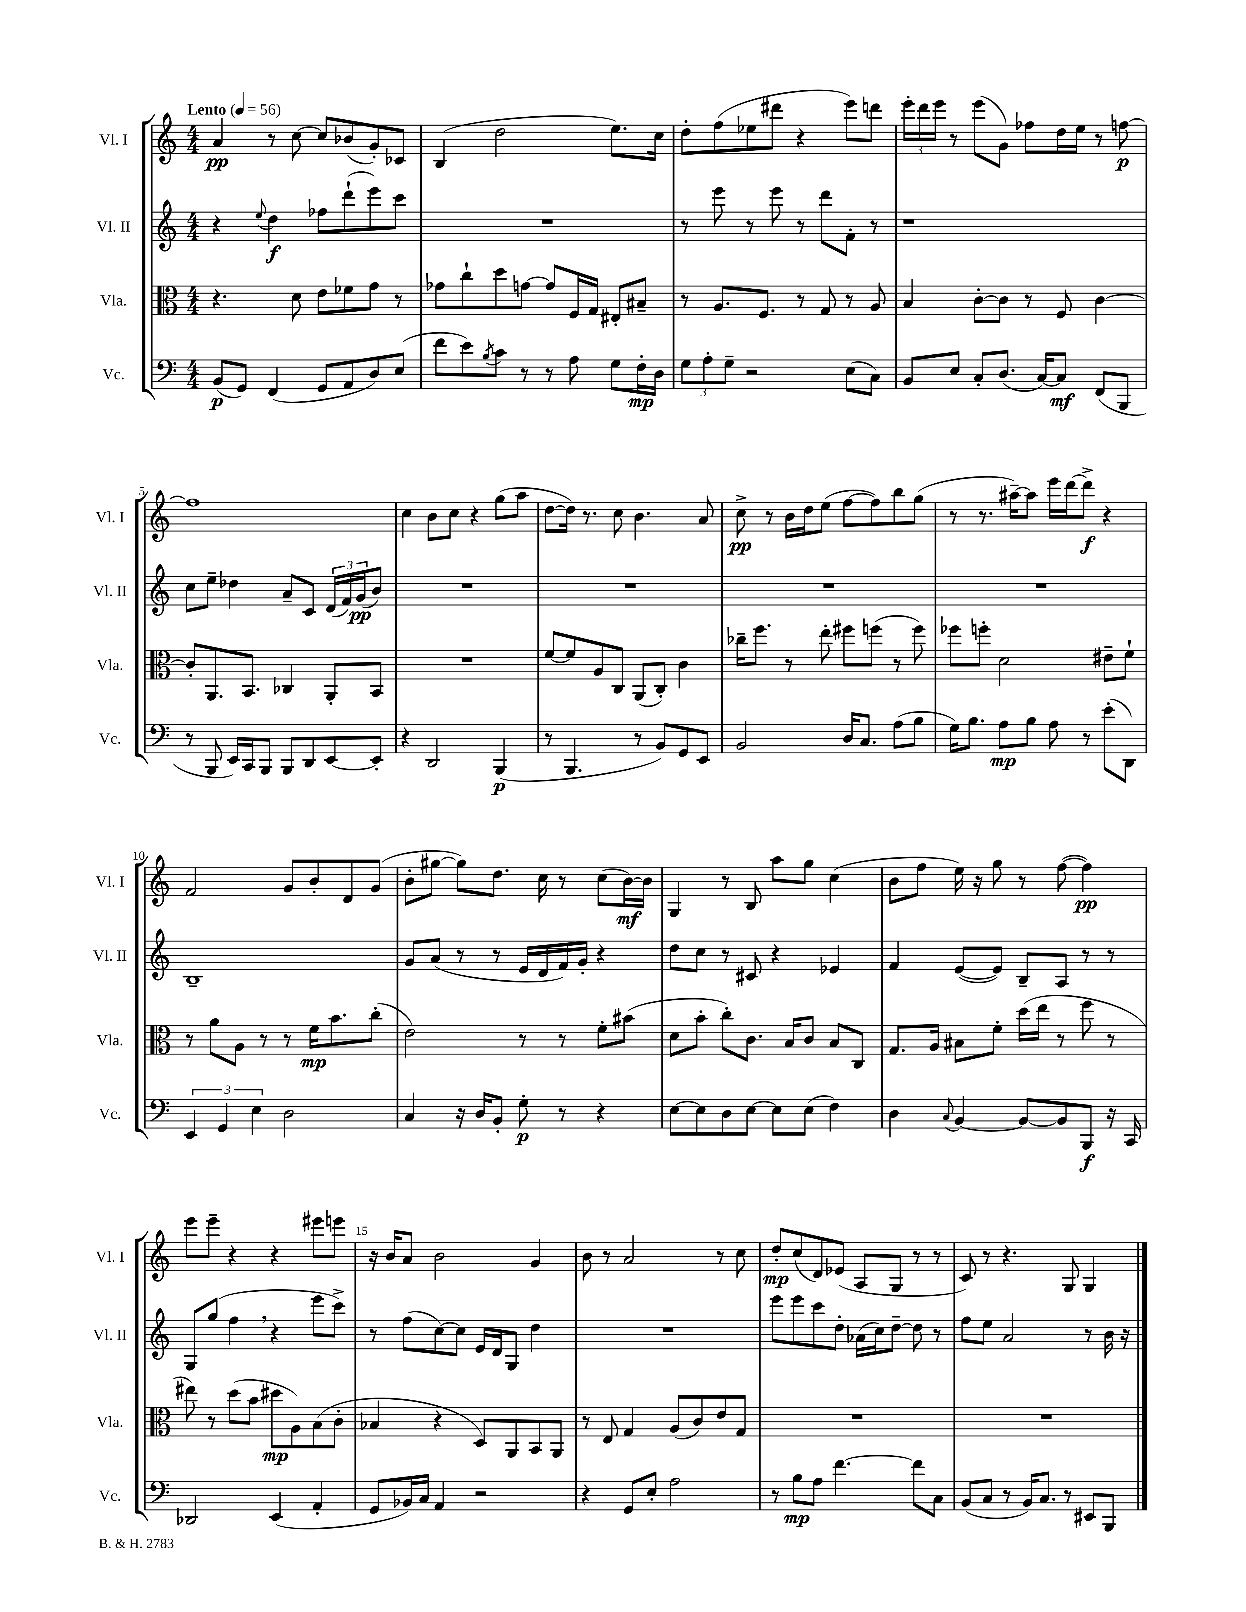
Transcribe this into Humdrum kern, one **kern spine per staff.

**kern	**dynam	**kern	**dynam	**kern	**dynam	**kern	**dynam
*part4	*part4	*part3	*part3	*part2	*part2	*part1	*part1
*staff4	*staff4	*staff3	*staff3	*staff2	*staff2	*staff1	*staff1
*I"Vc.	*	*I"Vla.	*	*I"Vl. II	*	*I"Vl. I	*
*I'Vc.	*	*I'Vla.	*	*I'Vl. II	*	*I'Vl. I	*
*clefF4	*	*clefC3	*	*clefG2	*	*clefG2	*
*k[]	*	*k[]	*	*k[]	*	*k[]	*
*M4/4	*	*M4/4	*	*M4/4	*	*M4/4	*
*MM56	*	*MM56	*	*MM56	*	*MM56	*
=1	=1	=1	=1	=1	=1	=1	=1
!	!	!	!	!	!	!LO:TX:a:B:t=Lento	!
(8BB/L	p	4.r	.	4r	.	4a/	pp
8GG/J)	.	.	.	.	.	.	.
.	.	.	.	8qqee/	.	.	.
(4FF/	.	.	.	4dd\	f	8r	.
.	.	8d\	.	.	.	[8cc\	.
8GG/L	.	8e\L	.	8ff-X\L	.	8cc/L]	.
8AA/	.	8f-X\	.	(8ddd`\	.	(8b-X/	.
8D/)	.	8g\J	.	8eee\)	.	8g'/)	.
(8E/J	.	8r	.	8ccc\J	.	8c-X/J	.
=2	=2	=2	=2	=2	=2	=2	=2
8f\L	.	8g-X\L	.	1r	.	(4B/	.
8e\)	.	8cc`\	.	.	.	.	.
8qB/	.	.	.	.	.	.	.
8c\J	.	8dd\	.	.	.	2dd\	.
8r	.	[8gn\J	.	.	.	.	.
8r	.	8g/L]	.	.	.	.	.
8A\	.	16F/L	.	.	.	.	.
.	.	16G/JJ	.	.	.	.	.
8G\L	.	8E#X'/L	.	.	.	8.ee\L)	.
16F'\L	mp	8B#X~/J	.	.	.	.	.
16D\JJ	.	.	.	.	.	16cc\Jk	.
=3	=3	=3	=3	=3	=3	=3	=3
12G\L	.	8r	.	8r	.	8dd'\L	.
12A'\	.	.	.	.	.	.	.
.	.	8.A/L	.	8eee\	.	(8ff\	.
12G~\J	.	.	.	.	.	.	.
2r	.	.	.	8r	.	8ee-X\	.
.	.	8.F/J	.	.	.	.	.
.	.	.	.	8eee\	.	8ddd#X\J	.
.	.	8r	.	8r	.	4r	.
.	.	8G/	.	8ddd\L	.	.	.
(8E\L	.	8r	.	8f'\J	.	8eee\L)	.
8C\J)	.	8A/	.	8r	.	8dddn\J	.
=4	=4	=4	=4	=4	=4	=4	=4
8BB/L	.	4B/	.	1r	.	24eee'\LL	.
.	.	.	.	.	.	24ddd\	.
.	.	.	.	.	.	24eee\JJ	.
8E/J	.	.	.	.	.	8r	.
8C'/L	.	[8c'\L	.	.	.	(8eee\L	.
(8.D/J	.	8c\J]	.	.	.	8g\J)	.
.	.	8r	.	.	.	8ff-X\L	.
[16C/KL)	.	.	.	.	.	.	.
8C/J]	mf	8F/	.	.	.	16dd\L	.
.	.	.	.	.	.	16ee\JJ	.
(8FF/L	.	[4c\	.	.	.	8r	.
8BBB/J	.	.	.	.	.	[8ffn\	p
!!LO:LB:g=z
=5	=5	=5	=5	=5	=5	=5	=5
8r	.	8c'/L]	.	8cc\L	.	1ff]	.
8BBB/	.	8.AA/	.	8ee~\J	.	.	.
16EE/LL)	.	.	.	4dd-X\	.	.	.
16CC/J	.	8.BB/J	.	.	.	.	.
8BBB/J	.	.	.	.	.	.	.
8BBB/L	.	4C-X/	.	8a~/L	.	.	.
8DD/	.	.	.	8c/J	.	.	.
[8EE/	.	8AA'/L	.	(24d/LL	.	.	.
.	.	.	.	24f/)	.	.	.
.	.	.	.	(24g/J	pp	.	.
8EE'/J]	.	8BB/J	.	8b/J)	.	.	.
=6	=6	=6	=6	=6	=6	=6	=6
4r	.	1r	.	1r	.	4cc\	.
2DD/	.	.	.	.	.	8b\L	.
.	.	.	.	.	.	8cc\J	.
.	.	.	.	.	.	4r	.
(4BBB/	p	.	.	.	.	(8gg\L	.
.	.	.	.	.	.	8aa\J	.
=7	=7	=7	=7	=7	=7	=7	=7
8r	.	[8f/L	.	1r	.	[8dd\L	.
4.BBB/	.	8f/]	.	.	.	16dd\Jk])	.
.	.	.	.	.	.	8.r	.
.	.	8A/	.	.	.	.	.
.	.	8C/J	.	.	.	8cc\	.
8r	.	(8AA/L	.	.	.	4.b\	.
8BB/L)	.	8C'/J)	.	.	.	.	.
8GG/	.	4c\	.	.	.	.	.
8EE/J	.	.	.	.	.	8a/	.
=8	=8	=8	=8	=8	=8	=8	=8
2BB/	.	16cc-X~\KL	.	1r	.	8cc^\	pp
.	.	8.ff\J	.	.	.	.	.
.	.	.	.	.	.	8r	.
.	.	8r	.	.	.	16b\LL	.
.	.	.	.	.	.	16dd\J	.
.	.	8ee'\	.	.	.	(8ee\J	.
16D/KL	.	8ff#X\L	.	.	.	[8ff\L	.
8.C/J	.	.	.	.	.	.	.
.	.	(8ffn\J	.	.	.	8ff\])	.
(8A\L	.	8r	.	.	.	8bb\	.
8B\J	.	8ff\)	.	.	.	(8gg\J	.
=9	=9	=9	=9	=9	=9	=9	=9
16G\KL)	.	8ff-X\L	.	1r	.	8r	.
8.B\J	.	.	.	.	.	.	.
.	.	8ffn'\J	.	.	.	8.r	.
8A\L	mp	2d\	.	.	.	.	.
.	.	.	.	.	.	[16aa#X~\KL)	.
8B\J	.	.	.	.	.	8aa#\J]	.
8A\	.	.	.	.	.	16eee\LL	.
.	.	.	.	.	.	[16ddd\J	.
8r	.	.	.	.	.	8ddd^\J]	f
(8e'\L	.	8e#X~\L	.	.	.	4r	.
8DD\J)	.	8f`\J	.	.	.	.	.
!!LO:LB:g=z
=10	=10	=10	=10	=10	=10	=10	=10
6EE/	.	8r	.	1B~	.	2f/	.
.	.	8a\L	.	.	.	.	.
6GG/	.	.	.	.	.	.	.
.	.	8A\J	.	.	.	.	.
6E\	.	.	.	.	.	.	.
.	.	8r	.	.	.	.	.
2D\	.	8r	.	.	.	8g/L	.
.	.	16f\KL	mp	.	.	8b'/	.
.	.	8.b\	.	.	.	.	.
.	.	.	.	.	.	8d/	.
.	.	(8cc'\J	.	.	.	(8g/J	.
=11	=11	=11	=11	=11	=11	=11	=11
4C/	.	2e\)	.	8g/L	.	8b'\L	.
.	.	.	.	(8a/J	.	[8gg#X\J	.
16r	.	.	.	8r	.	8gg#\L])	.
16D/KL	.	.	.	.	.	.	.
8BB'/J	.	.	.	8r	.	8.dd\J	.
8G'\	p	8r	.	16e/LL	.	.	.
.	.	.	.	16d/	.	16cc\	.
8r	.	8r	.	16f/)	.	8r	.
.	.	.	.	16g'/JJ	.	.	.
4r	.	8f'\L	.	4r	.	(8cc\L	.
.	.	(8b#X\J	.	.	.	[16b\L)	mf
.	.	.	.	.	.	16b\JJ]	.
=12	=12	=12	=12	=12	=12	=12	=12
[8E\L	.	8d\L	.	8dd\L	.	4G/	.
8E\]	.	8b'\J	.	8cc\J	.	.	.
8D\	.	8cc'\L)	.	8r	.	8r	.
[8E\J	.	8.c\J	.	8c#X/	.	8B/	.
8E\L]	.	.	.	4r	.	8aa\L	.
.	.	16B/KL	.	.	.	.	.
(8E\J	.	8c/J	.	.	.	8gg\J	.
4F\)	.	8B/L	.	4e-X/	.	(4cc\	.
.	.	8C/J	.	.	.	.	.
=13	=13	=13	=13	=13	=13	=13	=13
4D\	.	8.G/L	.	4f/	.	8b\L	.
.	.	.	.	.	.	8ff\J	.
.	.	16A/Jk	.	.	.	.	.
8qqC/	.	.	.	.	.	.	.
[4BB/	.	8B#X\L	.	([8e/L	.	16ee\)	.
.	.	.	.	.	.	16r	.
.	.	8f'\J	.	8e/J])	.	8gg\	.
8BB/L_	.	(16dd\LL	.	8B~/L	.	8r	.
.	.	16ee\JJ	.	.	.	.	.
8BB/]	.	8r	.	8A/J	.	([8ff\	.
8BBB/J	f	8ff\	.	8r	.	4ff\])	pp
16r	.	8r	.	8r	.	.	.
16CC/	.	.	.	.	.	.	.
!!LO:LB:g=z
=14	=14	=14	=14	=14	=14	=14	=14
2DD-X/	.	8ee#X\)	.	8G/L	.	8eee\L	.
.	.	8r	.	(8gg/J	.	8eee~\J	.
.	.	(8dd\L	.	4ff,\	.	4r	.
.	.	8b\J	.	.	.	.	.
(4EE/	.	8dd#X\L	mp	4r	.	4r	.
.	.	8A\)	.	.	.	.	.
4AA'/	.	(8B\	.	8eee\L	.	8eee#X\L	.
.	.	8c'\J	.	8ccc^\J)	.	8eeen\J	.
=15	=15	=15	=15	=15	=15	=15	=15
8GG/L	.	4B-X/	.	8r	.	16r	.
.	.	.	.	.	.	16b/KL	.
16BB-X/L)	.	.	.	(8ff\L	.	8a/J	.
16C/JJ	.	.	.	.	.	.	.
4AA/	.	4r	.	[8cc\)	.	2b\	.
.	.	.	.	8cc\J]	.	.	.
2r	.	8D/L)	.	16e/LL	.	.	.
.	.	.	.	16d/J	.	.	.
.	.	8AA/	.	8G/J	.	.	.
.	.	8BB/	.	4dd\	.	4g/	.
.	.	8AA/J	.	.	.	.	.
=16	=16	=16	=16	=16	=16	=16	=16
4r	.	8r	.	1r	.	8b\	.
.	.	8E/	.	.	.	8r	.
8GG/L	.	4G/	.	.	.	2a/	.
8E'/J	.	.	.	.	.	.	.
2A\	.	(8A/L	.	.	.	.	.
.	.	8c/)	.	.	.	.	.
.	.	8e/	.	.	.	8r	.
.	.	8G/J	.	.	.	8cc\	.
=17	=17	=17	=17	=17	=17	=17	=17
8r	.	1r	.	8eee\L	.	8dd'/L	mp
8B\L	mp	.	.	8eee\	.	(8cc/	.
8A\J	.	.	.	8ccc\	.	8d/)	.
[4.f\	.	.	.	8dd'\J	.	(8e-X/J	.
.	.	.	.	(16a-X\LL	.	8A/L	.
.	.	.	.	16cc\J)	.	.	.
.	.	.	.	[8dd~\J	.	8G/J	.
8f\L]	.	.	.	8dd\]	.	8r	.
8C\J	.	.	.	8r	.	8r	.
=18	=18	=18	=18	=18	=18	=18	=18
(8BB/L	.	1r	.	8ff\L	.	8c/)	.
8C/J	.	.	.	8ee\J	.	8r	.
8r	.	.	.	2a/	.	4.r	.
16BB/KL)	.	.	.	.	.	.	.
8.C/J	.	.	.	.	.	.	.
8r	.	.	.	.	.	8G/	.
8EE#X/L	.	.	.	8r	.	4G/	.
8BBB/J	.	.	.	16b\	.	.	.
.	.	.	.	16r	.	.	.
==	==	==	==	==	==	==	==
*-	*-	*-	*-	*-	*-	*-	*-
